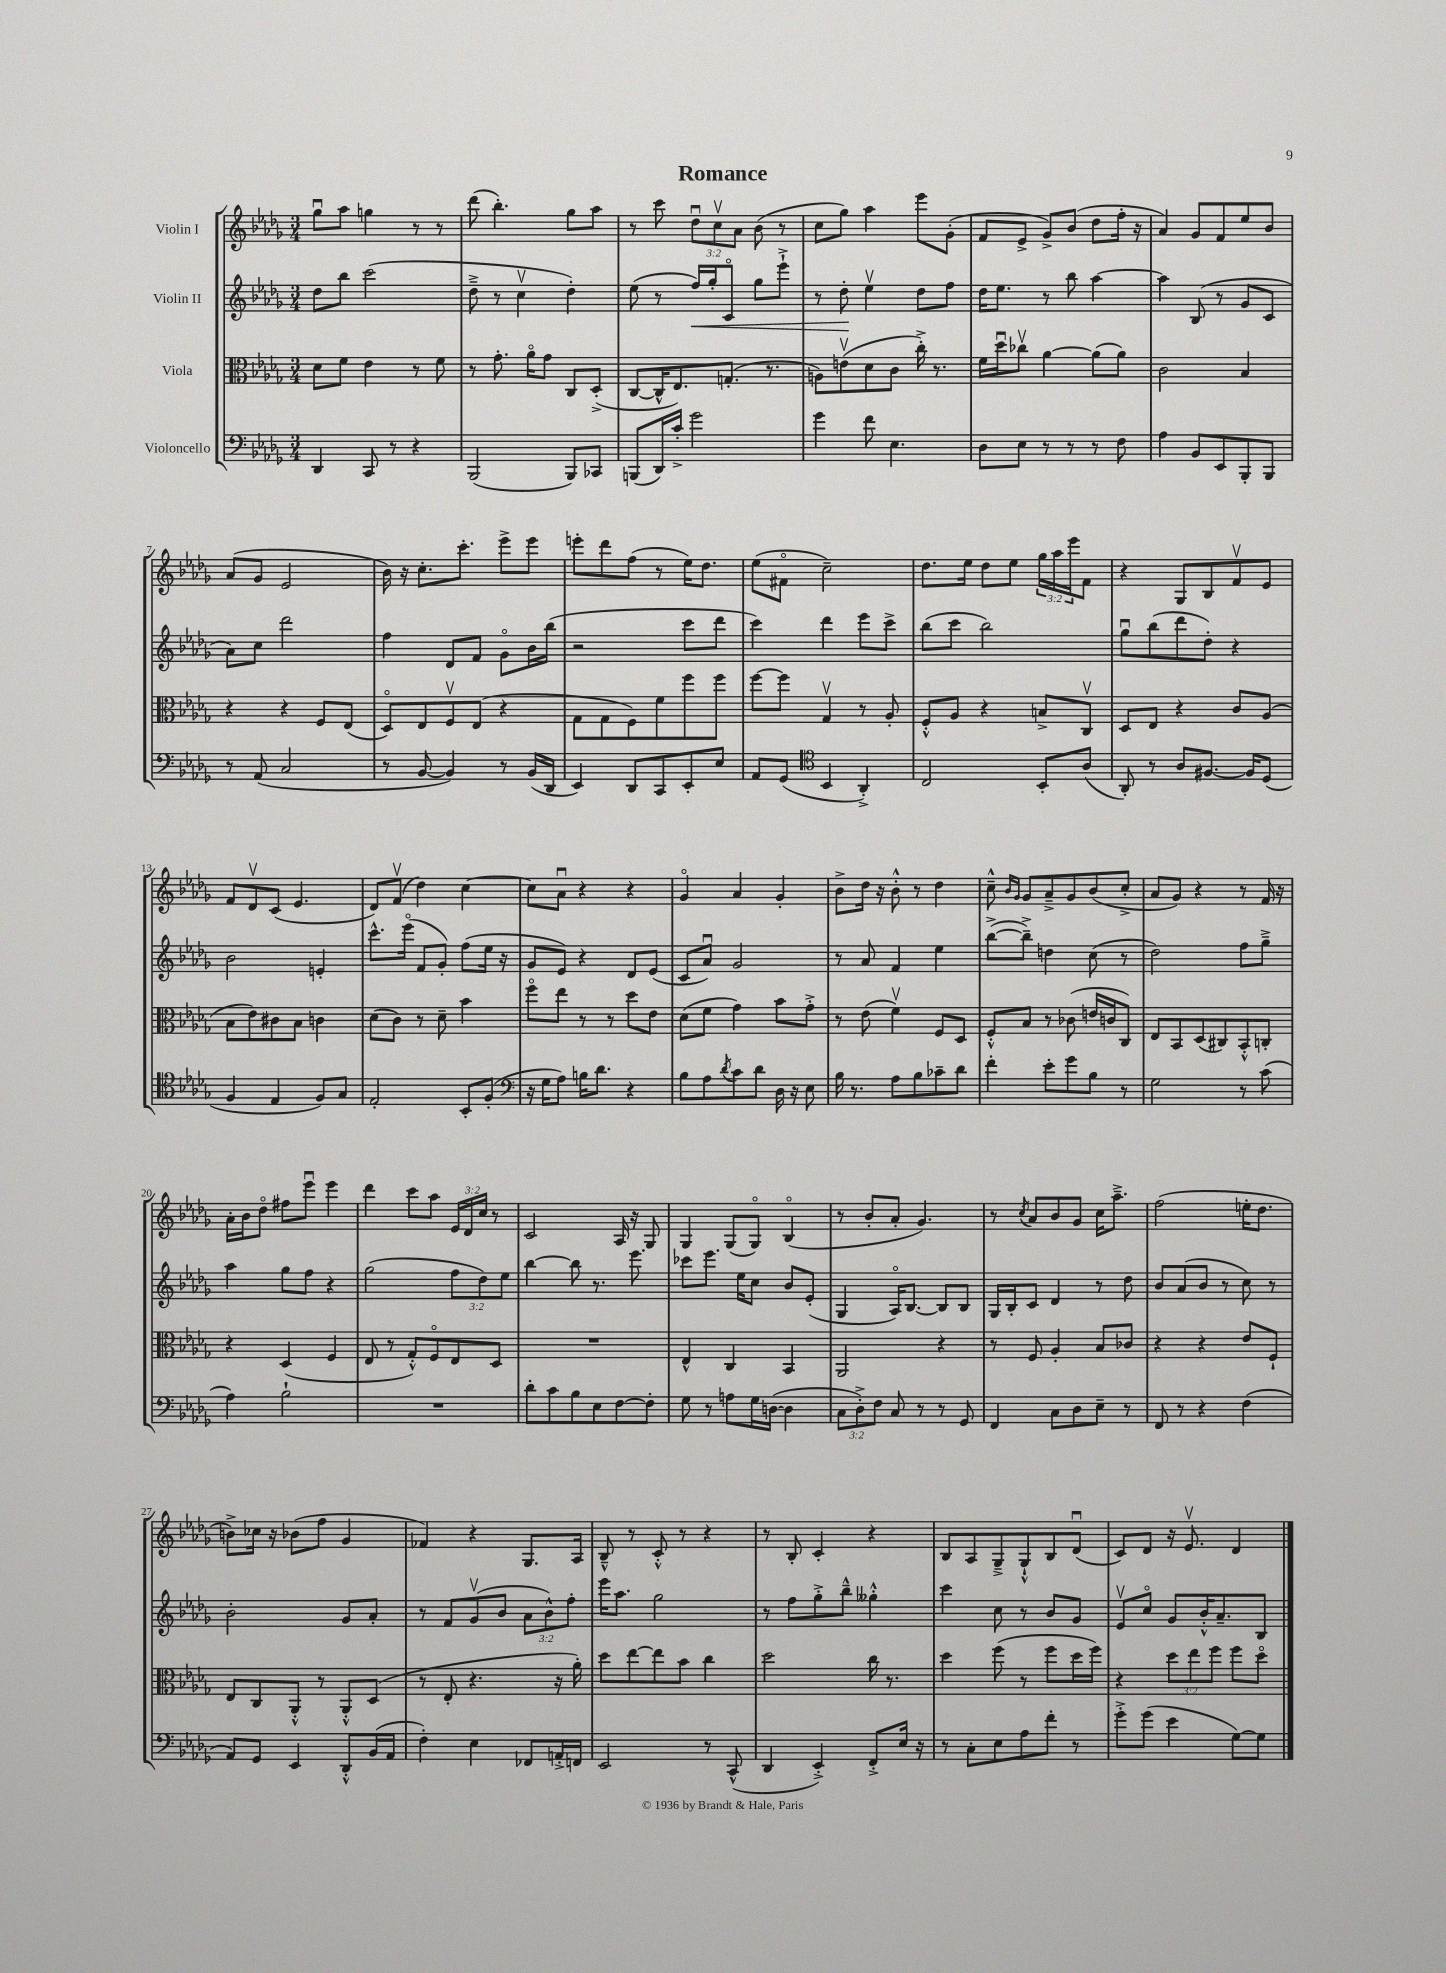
\header { title = "Romance" }
<<
\new StaffGroup <<
\new Staff = "s0" \with { instrumentName = "Violin I" } {
    \clef treble \key des \major \numericTimeSignature \time 3/4 \override Staff.TupletNumber.text = #tuplet-number::calc-fraction-text
    ges''8\downbow aes''8 g''4 r8 r8 |
    des'''8( bes''4.-.) ges''8 aes''8 |
    r8 c'''8 \tuplet 3/2 { des''8\downbow c''8\upbow aes'8 } bes'8( r8 |
    c''8 ges''8) aes''4 ees'''8 ges'8-.( |
    f'8 ees'8-> ges'8->) bes'8( des''8 f''16-. r16 |
    aes'4) ges'8 f'8 ees''8 bes'8 |
    aes'8( ges'8 ees'2 |
    bes'16) r16 c''8.-. c'''8.-. ees'''8-> ees'''8 |
    e'''8-. des'''8 f''8( r8 ees''16) des''8. |
    ees''8( fis'8\flageolet c''2--) |
    des''8. ees''16 des''8 ees''8 \tuplet 3/2 { ges''16 aes''16 ees'''16 } f'8 |
    r4 ges8 bes8 f'8\upbow ees'8 |
    f'8 des'8\upbow c'8( ees'4. |
    des'8) f'8\upbow( des''4) c''4~ |
    c''8 aes'8\downbow r4 r4 |
    ges'4\flageolet aes'4 ges'4-. |
    bes'8-> des''16 r16 bes'8-.-^ r8 des''4 |
    c''8---^ \grace { bes'16 ges'16 } ges'8 aes'8---> ges'8 bes'8( c''8-.-> |
    aes'8 ges'8) r4 r8 f'16 r16 |
    aes'16-. bes'16 des''8\flageolet fis''8 ees'''8\downbow ees'''4 |
    des'''4 c'''8 aes''8 \tuplet 3/2 { ees'16 des'16 c''16 } r8 |
    c'2 aes16 r16 ges8 |
    ges4 ges8( ges8\flageolet) bes4\flageolet( |
    r8 bes'8-. aes'8-. ges'4.) |
    r8 \acciaccatura { c''8 } aes'8 bes'8 ges'8 c''16 aes''8.---> |
    f''2( e''16-. des''8. |
    b'8->) ces''16 r16 bes'8( f''8 ges'4 |
    fes'4) r4 ges8. aes16 |
    bes8---^ r8 c'8-.-^ r8 r4 |
    r8 bes8-. c'4-. r4 |
    bes8 aes8 ges8---> ges8-!-^ bes8 des'8\downbow( |
    c'8) des'8 r16 ees'8.\upbow des'4 \bar "|." |
}
\new Staff = "s1" \with { instrumentName = "Violin II" } {
    \clef treble \key des \major \numericTimeSignature \time 3/4 \override Staff.TupletNumber.text = #tuplet-number::calc-fraction-text
    des''8 bes''8 c'''2( |
    des''8---> r8 c''4\upbow des''4-.) |
    ees''8( r8 f''16\<) ges''16-. c'8\flageolet ges''8 ees'''8-!-> |
    r8 des''8-.\! ees''4\upbow des''8 f''8 |
    des''16 ees''8. r8 bes''8 aes''4~ |
    aes''4 bes8( r8 ges'8 c'8 |
    aes'8) c''8 des'''2 |
    f''4 des'8 f'8 ges'8\flageolet bes'16 bes''16( |
    r2 c'''8 des'''8 |
    c'''4) des'''4 ees'''8 c'''8-> |
    bes''8( c'''8 bes''2) |
    ges''8\downbow bes''8( des'''8 des''8-.) r4 |
    bes'2 e'4-. |
    c'''8.-^ ees'''16\flageolet( f'8 ges'8-.) f''8( ees''16 r16 |
    ges'8 ees'8) r4 des'8 ees'8( |
    c'8 aes'8\downbow) ges'2 |
    r8 aes'8 f'4 ees''4 |
    bes''8~->( bes''8--->) d''4 c''8( r8 |
    des''2) f''8 ges''8---> |
    aes''4 ges''8 f''8 r4 |
    ges''2( \tuplet 3/2 { f''8 des''8) ees''8 } |
    bes''4~ bes''8 r8. ees'''8. |
    ces'''8 ees'''8. ees''16 c''8 bes'8 ees'8-.( |
    ges4 aes16\flageolet) bes8.~ bes8 bes8 |
    ges16 bes16-. c'8 des'4 r8 des''8 |
    bes'8 aes'8( bes'8 r8 c''8) r8 |
    bes'2-. ges'8 aes'8-. |
    r8 f'8 ges'8\upbow( bes'8 \tuplet 3/2 { aes'8 bes'8-^) f''8-. } |
    ees'''16 aes''8. ges''2 |
    r8 f''8 ges''8-.-> bes''8---^ geses''4-.-^ |
    c'''4 c''8 r8 bes'8 ges'8 |
    ees'8\upbow c''8\flageolet ges'8 bes'16-.-^ aes'8.-- bes8 \bar "|." |
}
\new Staff = "s2" \with { instrumentName = "Viola" } {
    \clef alto \key des \major \numericTimeSignature \time 3/4 \override Staff.TupletNumber.text = #tuplet-number::calc-fraction-text
    des'8 f'8 ees'4 r8 f'8 |
    r8 ges'8.-. aes'16\flageolet ges'8 c8 des8-.->( |
    c8~ c16-^ ees8.) g8.-.( r8. |
    a8) e'8\upbow( des'8 c'8 c''16-.->) r8. |
    f'16 des''16\downbow ces''8\upbow aes'4~ aes'8( aes'8) |
    c'2 bes4 |
    r4 r4 f8 ees8( |
    des8\flageolet) ees8 f8\upbow ees8( r4 |
    ges8 ges8 f8) f'8 f''8 f''8 |
    f''8~ f''8 ges4\upbow r8 aes8-. |
    f8-.-^ aes8 r4 b8-> c8\upbow |
    des8 ees8 r4 c'8 aes8( |
    bes8 ees'8) cis'8 bes8 c'4 |
    des'8( c'8) r8 des'8-- bes'4 |
    f''8\flageolet ees''8 r8 r8 des''8 ees'8 |
    des'8( f'8 ges'4) bes'8 ges'8-.-> |
    r8 ees'8( f'4\upbow) f8 des8 |
    f8-.-^ bes8 r8 ces'8( e'16 c'16 c8) |
    ees8 bes,8 des8( cis8) bes,8-.-^ c8-. |
    r4 des4( f4 |
    ees8 r8 ges8-.-^) f8\flageolet ees8 des8 |
    R2. |
    ees4-^ c4 bes,4 |
    aes,2 r4 |
    r8 f8 aes4-. bes8 ces'8 |
    r4 r4 ees'8 f8-! |
    ees8 c8 aes,8-.-^ r8 aes,8-.-^ des8( |
    r8 ees8-. r4. r16 aes'16-.) |
    des''8 ees''8~ ees''8 bes'8 c''4 |
    des''2 c''16 r8. |
    des''4 f''8( r8 f''8 des''16 f''16) |
    r4 \tuplet 3/2 { des''8 ees''8 f''8 } f''8 des''8\flageolet \bar "|." |
}
\new Staff = "s3" \with { instrumentName = "Violoncello" } {
    \clef bass \key des \major \numericTimeSignature \time 3/4 \override Staff.TupletNumber.text = #tuplet-number::calc-fraction-text
    des,4 c,8 r8 r4 |
    bes,,2( bes,,8) ces,8 |
    b,,8( des,16) c'16-.-> ges'2 |
    ges'4 f'8 ees4. |
    des8 ees8 r8 r8 r8 f8 |
    aes4 bes,8 ees,8 bes,,8-. bes,,8 |
    r8 aes,8( c2 |
    r8 bes,8~ bes,4) r8 bes,16( des,16 |
    ees,4) des,8 c,8 ees,8-. ees8 |
    aes,8 ges,8( \clef tenor bes,4 aes,4-.->) |
    c2 bes,8-. aes8( |
    aes,8-.) r8 aes8 fis8.~ fis16 des8( |
    f4 ees4 f8) ges8 |
    ees2-. bes,8-. f8-.( |
    \clef bass r16 ges16 aes8) b16 des'8. r4 |
    bes8 aes8 \acciaccatura { des'8 } c'8 des'8 des16 r16 ees8 |
    bes16 r8. aes8 bes8 ces'8-- des'8 |
    f'4-. ees'8-. ges'8 bes8 r8 |
    ges2 r8 c'8( |
    aes4) bes2-! |
    R2. |
    des'8-. c'8 bes8 ees8 f8~ f8-. |
    ges8 r8 a8 ges16 d16~( d4 |
    \tuplet 3/2 { c8 des8-.->) f8 } c8 r8 r8 ges,8 |
    f,4 c8 des8 ees8-- r8 |
    f,8 r8 r4 f4( |
    aes,8) ges,8 ees,4 des,8-.-^ bes,16( aes,16 |
    f4-.) ees4 fes,8 a,16-.-> f,16 |
    ees,2 r8 c,8-^( |
    des,4 ees,4-.->) f,8-.-> ees16 r16 |
    r8 c8-. ees8 aes8 f'8-. r8 |
    ges'8-.-> ges'8( ees'4 ges8~) ges8 \bar "|." |
}
>>
>>
